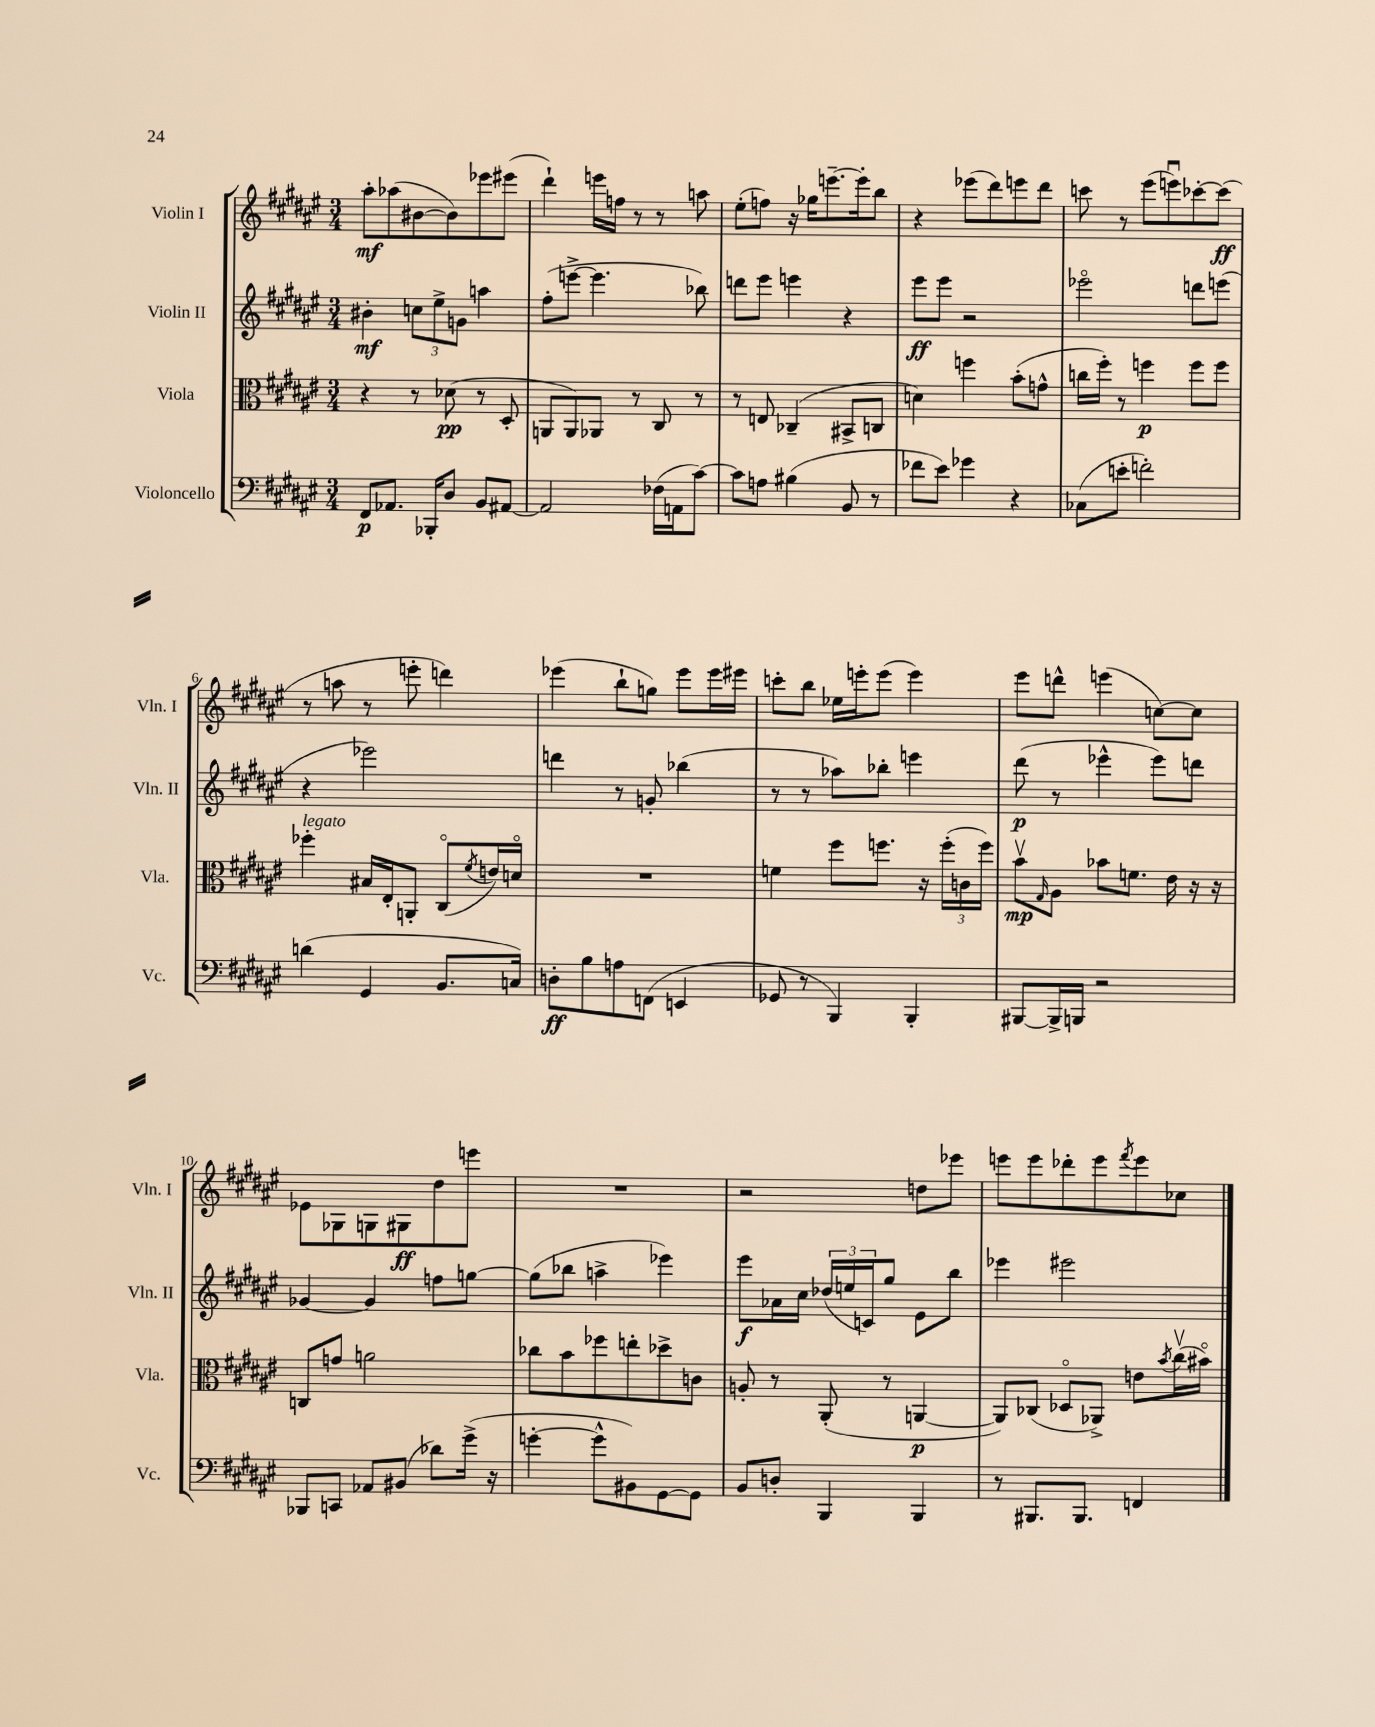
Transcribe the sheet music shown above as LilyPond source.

<<
\new StaffGroup <<
\new Staff = "s0" \with { instrumentName = "Violin I" shortInstrumentName = "Vln. I" } {
    \clef treble \key fis \major \numericTimeSignature \time 3/4
    ais''8-.\mf aes''8( bis'8~ bis'8) ees'''8 eis'''8( |
    dis'''4-!) e'''16 f''16 r8 r8 a''8 |
    eis''8-.( f''8) r16 ges''16 e'''8.~-- e'''16-. b''8 |
    r4 ees'''8( dis'''8) e'''8 dis'''8 |
    c'''8 r8 eis'''8( e'''8\downbow) ces'''8~-. ces'''8\ff( |
    r8 a''8 r8 e'''8-. d'''4) |
    ees'''4( b''8-! g''8) ees'''8 ees'''16 eis'''16 |
    c'''8-. b''8 ees''16 e'''16-. e'''8( e'''4) |
    eis'''8 d'''8-^ e'''4( c''8~) c''8 |
    ees'8 ges8 g8 gis8\ff dis''8 e'''8 |
    R2. |
    r2 d''8 ees'''8 |
    e'''8 e'''8 des'''8-. e'''8 \acciaccatura { fis'''8 } e'''8 ces''8 \bar "|." |
}
\new Staff = "s1" \with { instrumentName = "Violin II" shortInstrumentName = "Vln. II" } {
    \clef treble \key fis \major \numericTimeSignature \time 3/4
    bis'4-.\mf \tuplet 3/2 { c''8 eis''8-> g'8 } a''4 |
    fis''8-.( e'''8~-> e'''4. bes''8) |
    d'''8 eis'''8 e'''4 r4 |
    eis'''8\ff eis'''8 r2 |
    ees'''2\flageolet d'''8 e'''8( |
    r4 ees'''2) |
    d'''4 r8 g'8-. bes''4( |
    r8 r8 aes''8) bes''8-. e'''4 |
    dis'''8\p( r8 ees'''4-^ ees'''8) d'''8 |
    ges'4~ ges'4 f''8 g''8~ |
    g''8( bes''8 a''4-> ees'''4) |
    eis'''8\f aes'16 cis''16 \tuplet 3/2 { des''16( e''16 c'16) } gis''8 eis'8 b''8 |
    ees'''4 eis'''2 \bar "|." |
}
\new Staff = "s2" \with { instrumentName = "Viola" shortInstrumentName = "Vla." } {
    \clef alto \key fis \major \numericTimeSignature \time 3/4
    r4 r8 des'8\pp( r8 dis8-. |
    a,8 a,8) aes,8 r8 cis8 r8 |
    r8 e8 ces4--( bis,8-> c8 |
    d'4) f''4 b'8-.( g'8-^ |
    c''16 fis''16-.) r8 f''4\p f''8 f''8 |
    fes''4-.^\markup { \italic "legato" } bis16 eis16-. a,8-. cis8\flageolet( \acciaccatura { fis'8 } e'16) d'16\flageolet |
    R2. |
    f'4 fis''8 f''8. r16 \tuplet 3/2 { f''16-.( c'16 f''16) } |
    b'8\upbow\mp \grace { gis16 } ais8 bes'8 f'8. eis'16 r16 r16 |
    c8 g'8 a'2 |
    ces''8 b'8 fes''8 e''8-. des''8-> c'8 |
    a8-. r8 ais,8-.( r8 a,4~\p |
    a,8) ces8( des8\flageolet aes,8->) e'8 \acciaccatura { b'8 } cis''16\upbow( bis'16\flageolet) \bar "|." |
}
\new Staff = "s3" \with { instrumentName = "Violoncello" shortInstrumentName = "Vc." } {
    \clef bass \key fis \major \numericTimeSignature \time 3/4
    fis,8\p aes,8. bes,,16-. dis8 b,8 ais,8~ |
    ais,2 fes16( a,16 cis'8~) |
    cis'8 a8 bis4( b,8 r8 |
    fes'8 eis'8) ges'4 r4 |
    ces8( e'8-. f'2-.) |
    d'4( gis,4 b,8. c16) |
    d8-.\ff b8 a8 f,8( e,4 |
    ges,8 r8 b,,4) b,,4-. |
    bis,,8~ bis,,16-> b,,16 r2 |
    bes,,8 c,8 aes,8 bis,8( des'8) gis'16->( r16 |
    g'4~-. g'8-^ bis,8) gis,8~ gis,8 |
    b,8 d8-. b,,4 b,,4 |
    r8 bis,,8. bis,,8. f,4 \bar "|." |
}
>>
>>
